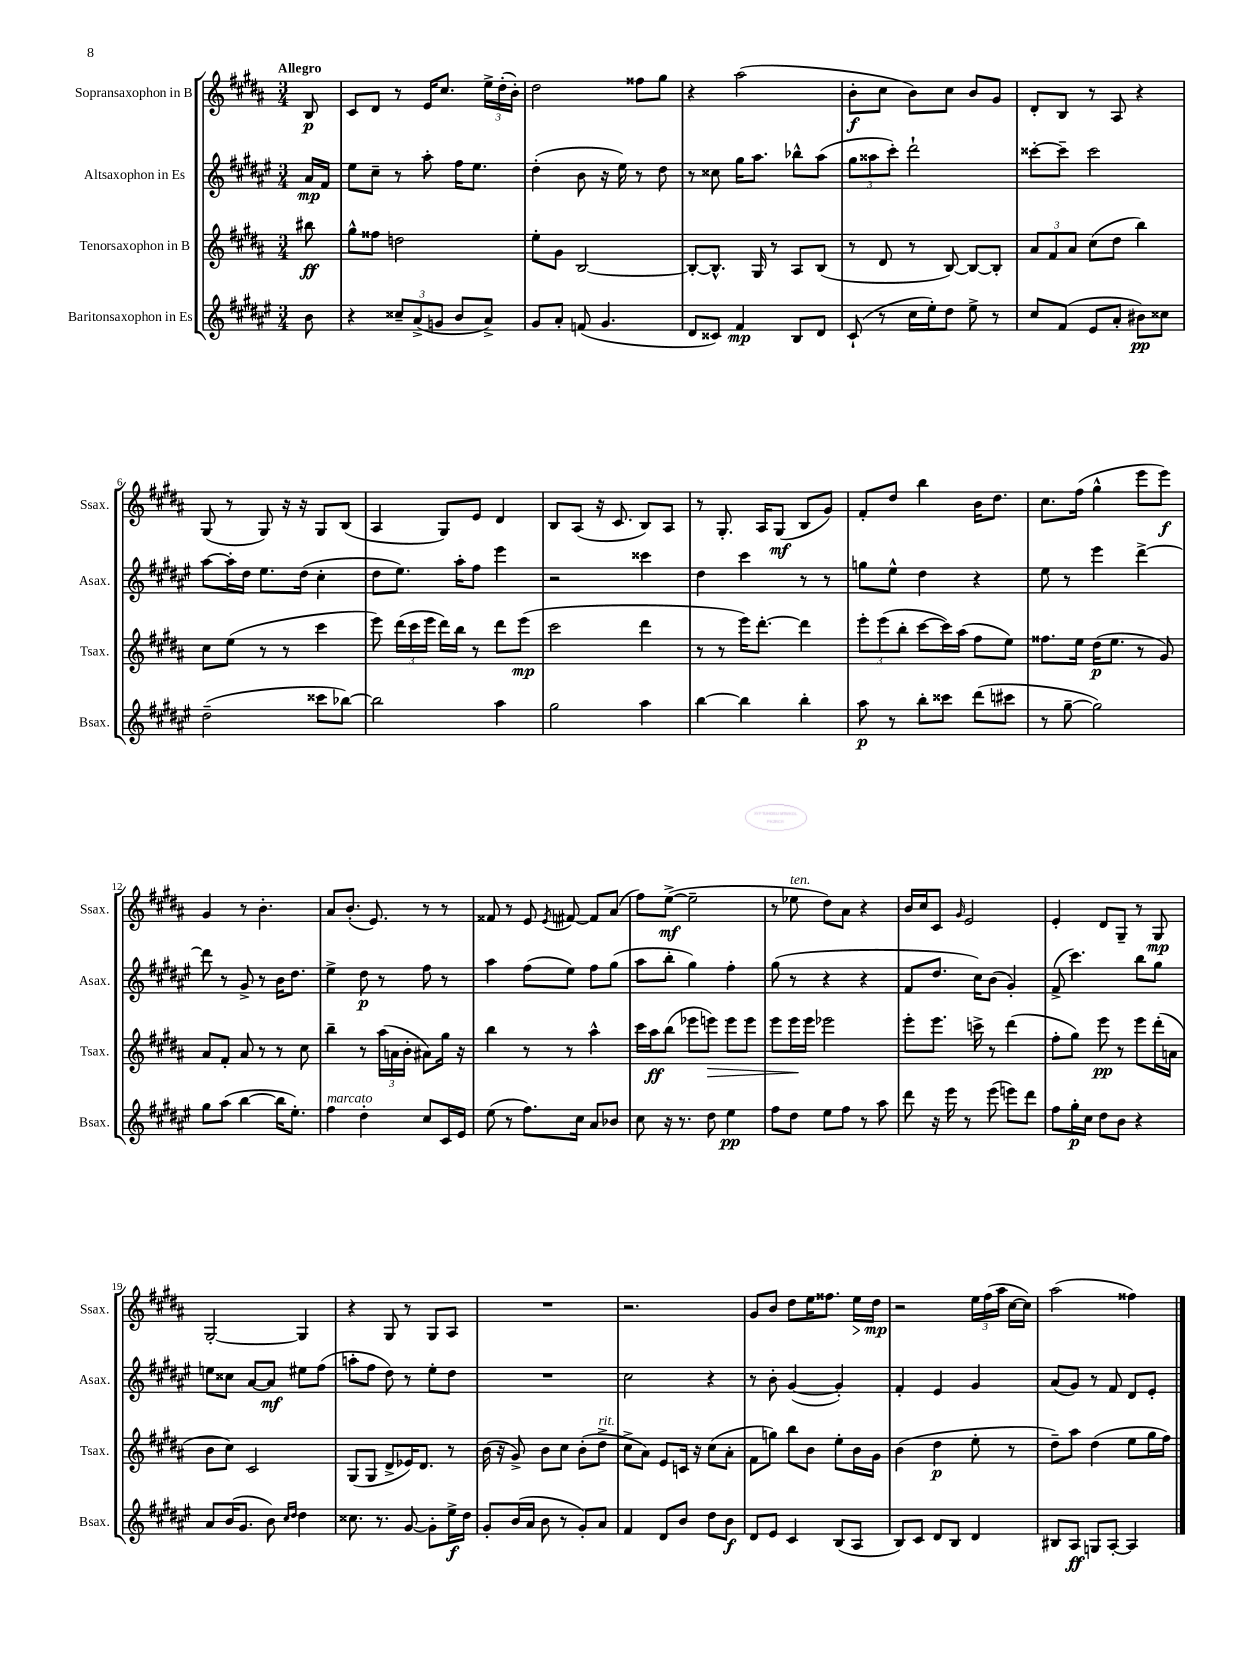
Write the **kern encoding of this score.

**kern	**kern	**kern	**kern
*staff4	*staff3	*staff2	*staff1
*clefG2	*clefG2	*clefG2	*clefG2
*k[f#c#g#d#a#e#]	*k[f#c#g#d#a#]	*k[f#c#g#d#a#e#]	*k[f#c#g#d#a#]
*M3/4	*M3/4	*M3/4	*M3/4
8b	8bb#	16a#	8B
.	.	16f#	.
=	=	=	=
4r	8gg#^^	8ee#	8c#
.	8ff##	8cc#~	8d#
12cc##~	2dd	8r	8r
(12a#^	.	.	.
.	.	8aa#'	16e
12g	.	.	.
.	.	.	8.cc#
8b	.	16ff#	.
.	.	8.ee#	.
8a#^)	.	.	24ee^
.	.	.	(24dd#'
.	.	.	24b')
=	=	=	=
8g#	8ee'	(4dd#'	2dd#
8a#'	8g#	.	.
(8f	[2B	8b	.
4.g#	.	16r	.
.	.	16ee#)	.
.	.	8r	8ff##
.	.	8dd#	8gg#
=	=	=	=
8d#	8B'_	8r	4r
8c##)	8.B^^]	8cc##	.
4f#	.	16gg#	(2aa#
.	16G#	8.aa#	.
.	8r	.	.
8B	8A#	8bb-^^	.
8d#	(8B	(8aa#	.
=	=	=	=
(8c#`	8r	12gg#	8b'
.	.	12aa##	.
8r	8d#	.	8cc#
.	.	12ccc#')	.
16cc#	8r	2ddd#`	8b)
16ee#')	.	.	.
8dd#	[8B)	.	8cc#
8ee#^	8B_	.	8b
8r	8B']	.	8g#
=	=	=	=
8cc#	12a#	[8ccc##'	8d#'
.	12f#	.	.
(8f#	.	8ccc##~]	8B
.	12a#	.	.
8e#	(8cc#	2ccc##	8r
8a#'	8dd#	.	8A#
8b#)	4bb)	.	4r
8cc##	.	.	.
=	=	=	=
(2dd#~	8cc#	[8aa#	(8G#
.	(8ee	16aa#']	8r
.	.	16dd#	.
.	8r	8.ee#	8G#)
.	8r	.	16r
.	.	(16dd#	16r
8ccc##	4ccc#	4cc#'	8G#
[8bb-)	.	.	(8B
=	=	=	=
2bb-]	8eee)	8dd#	4A#
.	(24ddd#	8.ee#)	.
.	24ccc#	.	.
.	24eee	.	.
.	16ddd#)	.	8G#)
.	16bb	16aa#'	.
.	8r	8ff#	8e
4aa#	8ddd#	4eee#	4d#
.	(8eee	.	.
=	=	=	=
2gg#	2ccc#	2r	8B
.	.	.	(8A#
.	.	.	16r
.	.	.	8.c#
4aa#	4ddd#	4ccc##	8B)
.	.	.	8A#
=	=	=	=
[4bb	8r	4dd#	8r
.	8r	.	8.G#'
4bb]	16eee)	4ccc#	.
.	[8.ddd#'	.	16A#
.	.	.	(8G#
4bb'	4ddd#]	8r	8B
.	.	8r	8g#)
=	=	=	=
8aa#	12eee'	8gg	8f#'
.	(12eee	.	.
8r	.	8ee#^^	8dd#
.	12bb'	.	.
8bb'	[8ccc#	4dd#	4bb
8ccc##	16ccc#])	.	.
.	(16aa#	.	.
(8ddd#	8ff#	4r	16b
.	.	.	8.dd#
8ccc#	8ee)	.	.
=	=	=	=
8r	8.ff##	8ee#	8.cc#
[8gg#~	.	8r	.
.	16ee	.	(16ff#
2gg#])	(16dd#	4eee#	4gg#^^
.	8.ee	.	.
.	8r	[4ddd#^	8eee
.	8g#)	.	8eee)
=	=	=	=
8gg#	8a#	8ddd#]	4g#
(8aa#	8f#'	8r	.
[4bb	8a#	8g#^	8r
.	8r	8r	4.b'
16bb]	8r	16b	.
8.ee#')	.	8.dd#	.
.	8cc#	.	.
=	=	=	=
4ff#	4bb~	4ee#^	8a#
.	.	.	(8.b'
4dd#'	8r	8dd#	.
.	.	.	8.e)
.	(24aa#	8r	.
.	24a	.	.
.	24b'	.	.
8cc#	8a#)	8ff#	8r
16c#	16gg#	8r	8r
16e#	16r	.	.
=	=	=	=
(8ee#	4bb	4aa#	8f##
8r	.	.	8r
8.ff#)	8r	(8ff#	8e
.	.	.	8qe
.	8r	8ee#)	[8f#
16cc#	.	.	.
8a#	4aa#^^	8ff#	8f#]
8b-	.	(8gg#	(8a#
=	=	=	=
8cc#	16ccc#	8aa#	8ff#)
.	16aa#	.	.
16r	(8bb	8bb'	([8ee^
8.r	.	.	.
.	8eee-	4gg#)	2ee~]
8dd#	8eee)	.	.
4ee#	8eee	4ff#'	.
.	8eee	.	.
=	=	=	=
8ff#	8eee	(8gg#	8r
8dd#	16eee	8r	8ee-
.	16eee	.	.
8ee#	2eee-	4r	8dd#)
8ff#	.	.	8a#
8r	.	4r	4r
8aa#	.	.	.
=	=	=	=
8ddd#	8eee'	8f#	16b
.	.	.	16cc#
16r	8.eee	8.dd#	8c#
16eee#	.	.	.
.	.	.	16qqg#
8r	.	.	2e
.	16ccc^	16cc#)	.
(8eee#	8r	(8b	.
8eee)	(4ddd#	4g#')	.
8ddd#	.	.	.
=	=	=	=
8ff#	8ff#'	(8f#^	4e'
16gg#'	8gg#)	4.ccc#)	.
16cc#	.	.	.
8dd#	8eee	.	8d#
8b	8r	.	8G#~
4r	8eee	8bb	8r
.	(16ddd#'	8gg#	8G#
.	16a	.	.
=	=	=	=
8a#	8b	8ee	[2G#'
(16b	8cc#)	8cc##	.
8.g#	.	.	.
.	2c#	[8a#	.
8b)	.	8a#]	.
16qqcc#	.	.	.
16qqdd#	.	.	.
4dd#	.	8ee#	4G#]
.	.	(8ff#	.
=	=	=	=
8.cc##	(8G#	8aa'	4r
.	8G#	8ff#	.
8.r	.	.	.
.	8d#^	8dd#)	8G#
[8g#	16e-)	8r	8r
.	8.d#	.	.
8g#']	.	8ee#'	8G#
16ee#^	8r	8dd#	8A#
16dd#	.	.	.
=	=	=	=
8g#'	(16b	2.r	2.r
.	16r	.	.
(16b	8g#^)	.	.
16a#	.	.	.
8b	8b	.	.
8r	8cc#	.	.
8g#')	(8b'	.	.
8a#	8dd#^	.	.
=	=	=	=
4f#	8cc#^	2cc#	2.r
.	8a#)	.	.
8d#	8e	.	.
8b	16c	.	.
.	16r	.	.
8dd#	(8cc#	4r	.
8b	8a#'	.	.
=	=	=	=
8d#	8f#	8r	8g#
8e#	8gg)	8b'	8b
4c#	8bb	([4g#	8dd#
.	8b	.	16ee
.	.	.	8.ff##
(8B	8ee'	4g#'])	.
8A#	16b	.	16ee
.	16g#	.	16dd#
=	=	=	=
8B)	(4b	4f#'	2r
8c#	.	.	.
8d#	4dd#	4e#	.
8B	.	.	.
4d#	8ee'	4g#	24ee
.	.	.	(24ff#
.	.	.	24aa#
.	8r	.	[16cc#
.	.	.	16cc#])
=	=	=	=
8B#	8dd#~)	(8a#	(2aa#
8A#	8aa#	8g#)	.
8G	(4dd#	8r	.
[8A#'	.	8f#	.
4A#]	8ee	8d#	4ff##)
.	16gg#	8e#'	.
.	16ff#)	.	.
==	==	==	==
*-	*-	*-	*-
